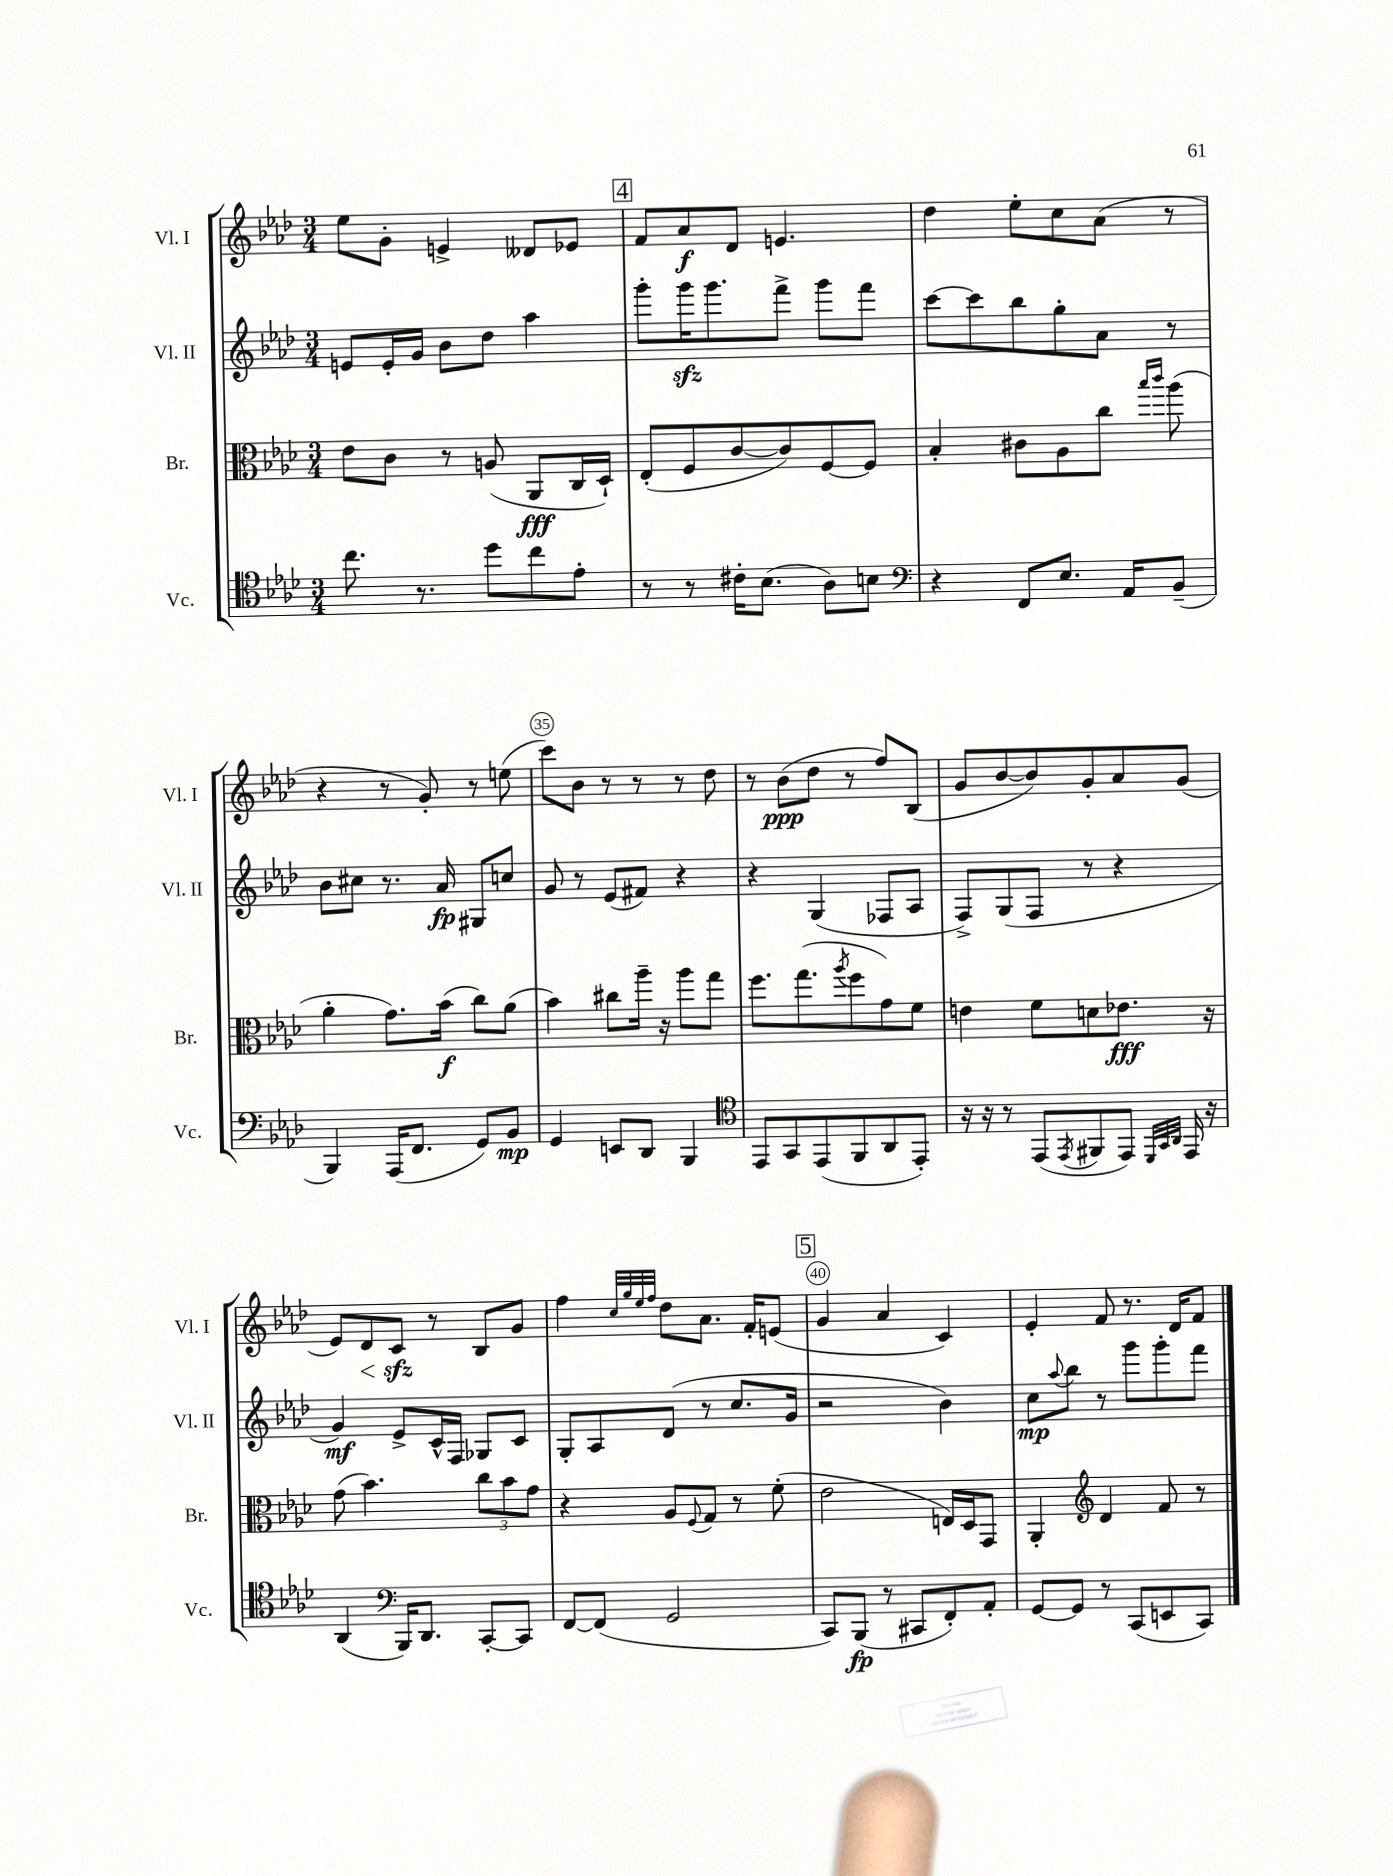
<<
\new StaffGroup <<
\new Staff = "s0" \with { instrumentName = "Vl. I" shortInstrumentName = "Vl. I" } {
    \clef treble \key aes \major \numericTimeSignature \time 3/4
    ees''8 g'8-. e'4-> deses'8 ees'8 |
    \mark \markup { \box "4" } f'8 aes'8\f des'8 e'4. |
    des''4 ees''8-. c''8 aes'8( r8 |
    r4 r8 g'8-.) r8 e''8( |
    c'''8) bes'8 r8 r8 r8 des''8 |
    r8 bes'8\ppp( des''8 r8 f''8) bes8( |
    g'8 bes'8~ bes'8) g'8-. aes'8 g'8( |
    ees'8) des'8\< c'8\sfz\! r8 bes8 g'8 |
    f''4 \grace { c''32 g''32 ees''32 f''32 } des''8 aes'8. f'16-. e'8( |
    \mark \markup { \box "5" } g'4 aes'4 c'4) |
    ees'4-. f'8 r8. des'16 f'8 \bar "|." |
}
\new Staff = "s1" \with { instrumentName = "Vl. II" shortInstrumentName = "Vl. II" } {
    \clef treble \key aes \major \numericTimeSignature \time 3/4
    e'8 e'16-. g'16 bes'8 des''8 aes''4 |
    \mark \markup { \box "4" } g'''8-. g'''16\sfz g'''8. f'''8-> g'''8 f'''8 |
    c'''8~ c'''8 bes''8 g''8-. aes'8 r8 |
    bes'8 cis''8 r8. aes'16\fp gis8 c''8 |
    g'8 r8 ees'8( fis'8) r4 |
    r4 g4( fes8 aes8 |
    f8->) g8( f8 r8 r4 |
    g'4\mf) ees'8-> c'16-^ f16 ges8 c'8 |
    g8-. aes8 des'8( r8 c''8. g'16 |
    \mark \markup { \box "5" } r2 bes'4) |
    c''8\mp \appoggiatura { aes''8 } bes''8 r8 g'''8 g'''8-. f'''8 \bar "|." |
}
\new Staff = "s2" \with { instrumentName = "Br." shortInstrumentName = "Br." } {
    \clef alto \key aes \major \numericTimeSignature \time 3/4
    ees'8 c'8 r8 a8( aes,8\fff c16 des16-!) |
    \mark \markup { \box "4" } ees8-.( f8 c'8~ c'8) f8~ f8 |
    bes4-. cis'8 aes8 c''8 \grace { bes''16 c'''16 } aes''8( |
    aes'4-. g'8.) bes'16\f( c''8) aes'8( |
    bes'4) cis''8 aes''16-- r16 aes''8 g''8 |
    f''8. g''8.( \acciaccatura { aes''8 } f''8 g'8) f'8 |
    e'4 f'8 d'8 ees'8.\fff r16 |
    g'8( bes'4.) \tuplet 3/2 { c''8 bes'8 g'8 } |
    r4 aes8 \appoggiatura { f8 } g8 r8 f'8-.( |
    \mark \markup { \box "5" } ees'2 e16) des16 g,8 |
    aes,4-. \clef treble des'4 f'8 r8 \bar "|." |
}
\new Staff = "s3" \with { instrumentName = "Vc." shortInstrumentName = "Vc." } {
    \clef tenor \key aes \major \numericTimeSignature \time 3/4
    c''8. r8. des''8 c''8 ees'8-. |
    \mark \markup { \box "4" } r8 r8 cis'16-. bes8.( aes8) b8 |
    \clef bass r4 f,8 ees8. aes,16 bes,8--( |
    bes,,4) aes,,16( f,8. g,8) bes,8\mp |
    g,4 e,8 des,8 bes,,4 |
    \clef tenor ees,8 g,8 ees,8( f,8 aes,8 ees,8-.) |
    r16 r16 r8 ees,8( \acciaccatura { ees,8 } fis,8 ees,8) \grace { des,32 g,32 aes,32 } ees,16 r16 |
    aes,4( \clef bass bes,,16) des,8. c,8~-. c,8 |
    f,8~ f,8( g,2 |
    \mark \markup { \box "5" } c,8) bes,,8\fp( r8 cis,8 f,8-.) aes,8-. |
    g,8~ g,8 r8 c,8( e,8 c,8) \bar "|." |
}
>>
>>
\layout { \context { \Score currentBarNumber = #31 \override BarNumber.break-visibility = ##(#f #t #t) barNumberVisibility = #(every-nth-bar-number-visible 5) \override BarNumber.stencil = #(make-stencil-circler 0.1 0.3 ly:text-interface::print) } }
